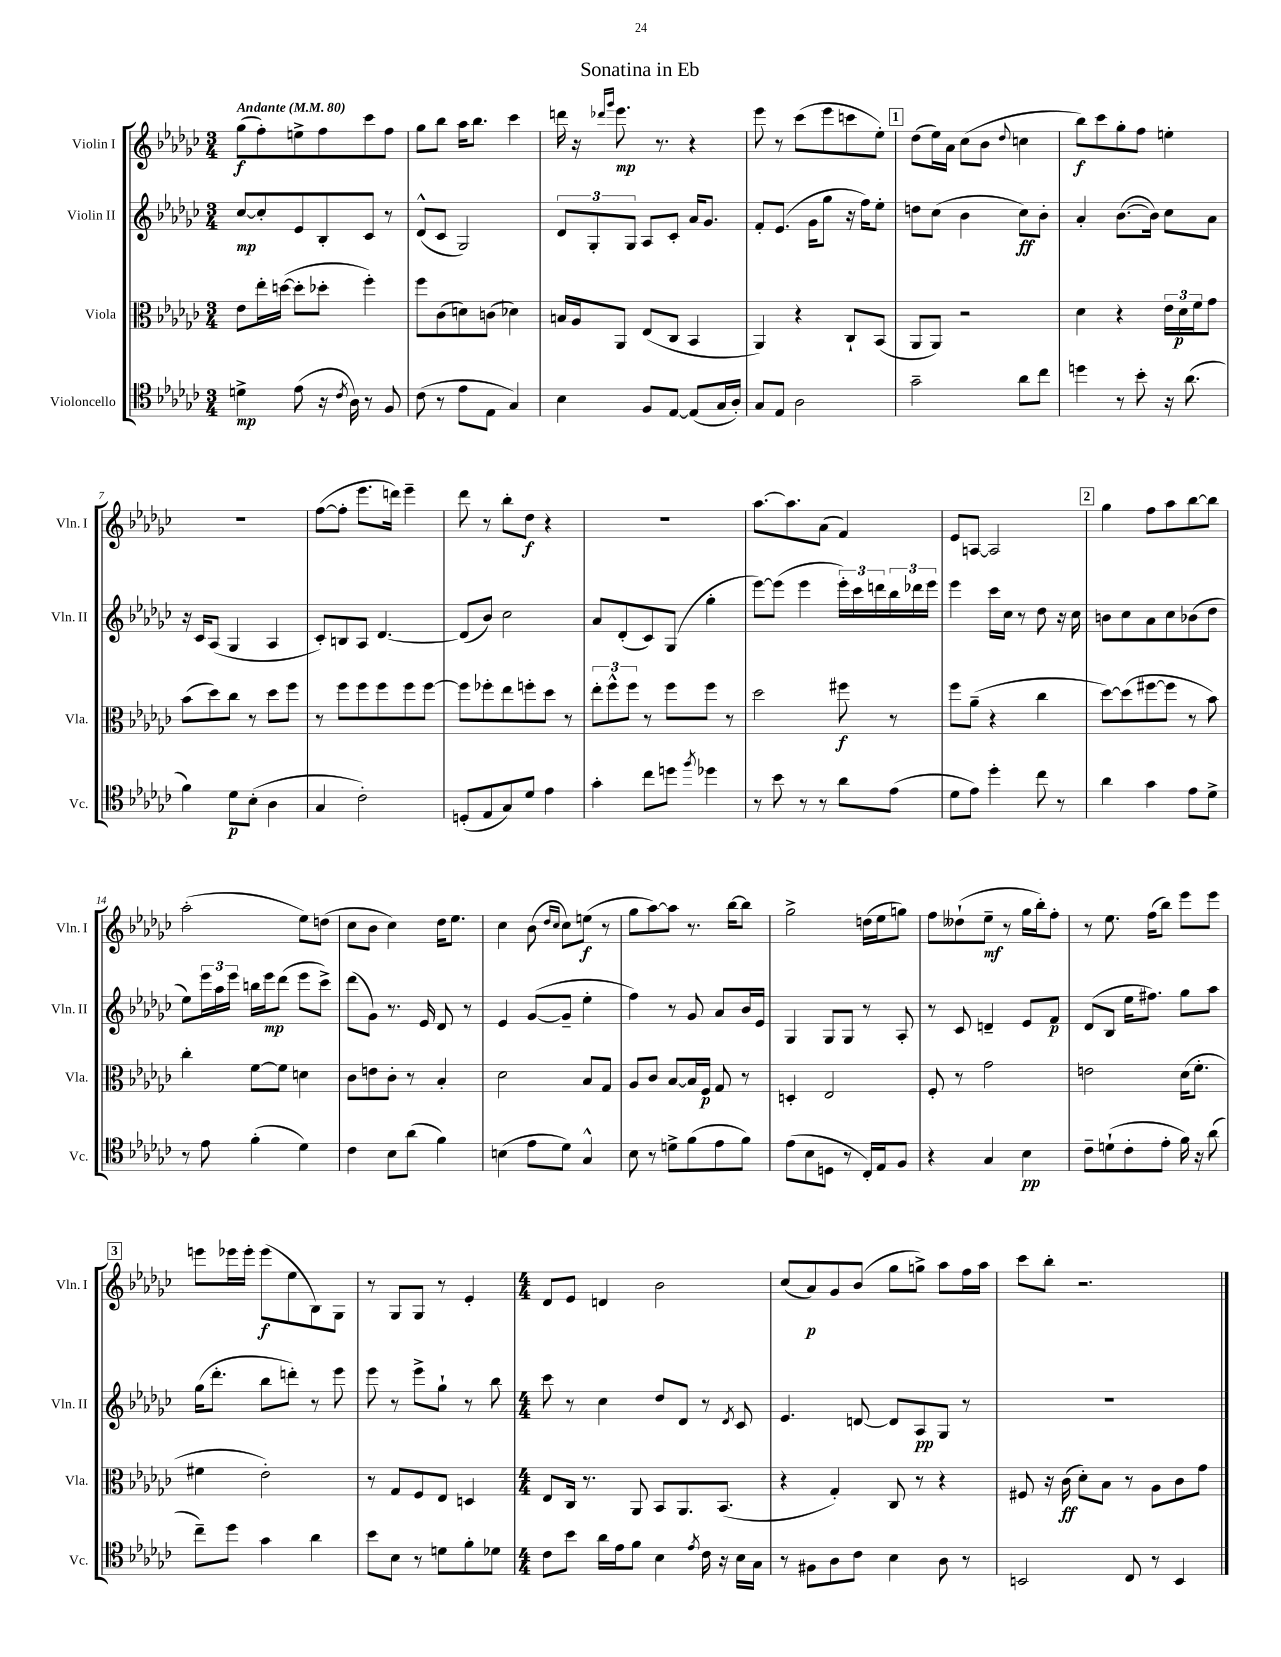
\header { title = "Sonatina in Eb" }
<<
\new StaffGroup <<
\new Staff = "s0" \with { instrumentName = "Violin I" shortInstrumentName = "Vln. I" } {
    \clef treble \key ges \major \numericTimeSignature \time 3/4 \tempo "Andante" 4 = 80
    ges''8\f( f''8-.) e''8-> f''8 ces'''8 f''8 |
    ges''8 bes''8 aes''16 bes''8. ces'''4 |
    d'''16 r16 \grace { des'''16 ges'''16 } ees'''8.\mp r8. r4 |
    ees'''8 r8 ces'''8( ees'''8 c'''8 ees''8-.) |
    \mark \markup { \box "1" } des''8( ees''16) aes'16 ces''8( bes'8 \appoggiatura { des''8 } c''4 |
    bes''8\f) ces'''8 ges''8-. f''8 e''4-. |
    R2. |
    f''8~( f''8-. ees'''8. d'''16) ees'''4-- |
    des'''8 r8 bes''8-. des''8\f r4 |
    R2. |
    aes''8.~ aes''8. aes'8( f'4) |
    ees'8 a8~ a2 |
    \mark \markup { \box "2" } ges''4 f''8 aes''8 bes''8~ bes''8 |
    aes''2-.( ees''8) d''8( |
    ces''8 bes'8 ces''4) des''16 ees''8. |
    ces''4 bes'8( \grace { des''16 ces''16 } ces''8) e''8\f( r8 |
    ges''8 aes''8~) aes''8 r8. bes''16~ bes''8 |
    ges''2-> d''16( ees''16 g''8) |
    f''8 deses''8-!( ees''8--\mf r8 ges''16 bes''16-.) f''8-. |
    r8 ees''8. f''16( bes''8) ees'''8 ees'''8 |
    \mark \markup { \box "3" } e'''8 ees'''16 ees'''16-. ees'''8\f( ees''8 bes8) ges8 |
    r8 ges8 ges8 r8 ees'4-. |
    \numericTimeSignature \time 4/4 des'8 ees'8 d'4 bes'2 |
    ces''8( aes'8\p) ges'8 bes'8( ges''8 g''8->) aes''8 f''16 aes''16 |
    ces'''8 bes''8-. r2. \bar "|." |
}
\new Staff = "s1" \with { instrumentName = "Violin II" shortInstrumentName = "Vln. II" } {
    \clef treble \key ges \major \numericTimeSignature \time 3/4
    ces''8~\mp ces''8-. ees'8 bes8-. ces'8 r8 |
    des'8-^( ces'8 ges2) |
    \tuplet 3/2 { des'8 ges8-. ges8 } aes8 ces'8-. aes'16 ges'8. |
    f'8-. ees'8.( ges'16 ges''8 r16 f''16) ees''8-. |
    \mark \markup { \box "1" } d''8 ces''8( bes'4 ces''8\ff) bes'8-. |
    aes'4-. bes'8.~( bes'16) ces''8 aes'8 |
    r16 ces'16 aes8( ges4 aes4 |
    ces'8-.) b8 aes8 des'4.~ |
    des'8( bes'8) ces''2 |
    aes'8 des'8-.( ces'8) ges8( ges''4-. |
    ees'''8~) ees'''8( ees'''4 \tuplet 3/2 { ees'''16-.) ces'''16 d'''16 } \tuplet 3/2 { bes''16 des'''16 ees'''16 } |
    ees'''4 ces'''16 ces''16 r8 des''8 r16 ces''16 |
    \mark \markup { \box "2" } b'8 ces''8 aes'8 ces''8 bes'8( des''8 |
    ees''8) \tuplet 3/2 { ees'''16 aes''16 ees'''16 } b''16 ees'''16\mp des'''8( ees'''8 ces'''8->) |
    des'''8( ges'8) r8. ees'16 des'8 r8 |
    ees'4 ges'8~( ges'8-- ees''4-. |
    f''4) r8 ges'8 aes'8 bes'16 ees'16 |
    ges4 ges8 ges8 r8 aes8-. |
    r8 ces'8 d'4-- ees'8 f'8\p |
    des'8( bes8 ees''16 fis''8.) ges''8 aes''8 |
    \mark \markup { \box "3" } ges''16( des'''8.-. bes''8 d'''8-.) r8 ees'''8 |
    ees'''8 r8 ees'''8-> ges''8-! r8 bes''8 |
    \numericTimeSignature \time 4/4 ces'''8 r8 ces''4 des''8 des'8 r8 \acciaccatura { des'8 } ces'8 |
    ees'4. d'8~ d'8 aes8\pp ges8 r8 |
    R1 \bar "|." |
}
\new Staff = "s2" \with { instrumentName = "Viola" shortInstrumentName = "Vla." } {
    \clef alto \key ges \major \numericTimeSignature \time 3/4
    ees'8 ees''16-. d''16~( d''8-. des''8-. f''4-.) |
    f''8 ces'8( d'8) c'8( des'4) |
    b16 aes16 aes,8 ees8( ces8 bes,4 |
    aes,4) r4 ces8-! bes,8( |
    \mark \markup { \box "1" } aes,8 aes,8) r2 |
    des'4 r4 \tuplet 3/2 { ees'16 des'16\p f'16 } ges'8 |
    bes'8( des''8) ces''8 r8 des''8 f''8 |
    r8 f''8 f''8 f''8 f''8 f''8~ |
    f''8 fes''8-. ees''8 f''8-. des''8 r8 |
    \tuplet 3/2 { ees''8-. f''8-^ f''8 } r8 f''8 f''8 r8 |
    des''2 fis''8\f r8 |
    f''8 aes'8--( r4 ces''4 |
    \mark \markup { \box "2" } des''8~) des''8( fis''8~ fis''8 r8 bes'8) |
    ces''4-. f'8~ f'8 d'4 |
    ces'8 e'8 ces'8-. r8 bes4-. |
    des'2 bes8 ges8 |
    aes8 ces'8 bes8~ bes16 f16\p ges8 r8 |
    d4-. ees2 |
    f8-. r8 ges'2 |
    e'2 des'16( f'8.-. |
    \mark \markup { \box "3" } fis'4 ees'2-.) |
    r8 ges8 f8 ees8 d4 |
    \numericTimeSignature \time 4/4 ees8 ces16 r8. aes,8 bes,8 aes,8. bes,8.( |
    r4 ges4-.) ces8 r8 r4 |
    fis8 r16 ces'16\ff( des'8-.) bes8 r8 aes8 ces'8 ges'8 \bar "|." |
}
\new Staff = "s3" \with { instrumentName = "Violoncello" shortInstrumentName = "Vc." } {
    \clef tenor \key ges \major \numericTimeSignature \time 3/4
    d'4->\mp ees'8( r16 \acciaccatura { ces'8 } aes16) r8 f8 |
    ces'8( r8 ees'8 ees8 ges4) |
    bes4 f8 ees8~ ees8( ges16 aes16-.) |
    ges8 ees8 aes2 |
    \mark \markup { \box "1" } ges'2-- aes'8 ces''8 |
    d''4 r8 bes'8-. r16 aes'8.( |
    f'4) des'8\p bes8-.( aes4 |
    ges4 ces'2-.) |
    d8-.( ees8 ges8) des'8 ees'4 |
    ges'4-. ces''8 d''8 \acciaccatura { f''8 } des''4 |
    r8 bes'8 r8 r8 aes'8 ees'8( |
    des'8 ees'8) des''4-. ces''8 r8 |
    \mark \markup { \box "2" } aes'4 ges'4 ees'8 des'8-> |
    r8 ees'8 f'4-.( des'4) |
    ces'4 bes8 aes'8( f'4) |
    b4( ees'8 des'8) ges4-^ |
    bes8 r8 d'8-> f'8( ees'8 f'8) |
    ees'8( bes8 d8 r8 ces16-.) ees16 f8 |
    r4 ges4 bes4\pp |
    ces'8-- d'8-!( ces'8-. ees'8-. f'16) r16 aes'8( |
    \mark \markup { \box "3" } ces''8--) des''8 ges'4 aes'4 |
    bes'8 bes8 r8 d'8 f'8-. des'8 |
    \numericTimeSignature \time 4/4 ces'8 bes'8 aes'16 ees'16 f'8 bes4 \acciaccatura { ees'8 } ces'16 r16 bes16 ges16 |
    r8 fis8 aes8 ces'8 bes4 aes8 r8 |
    b,2 ces8 r8 b,4 \bar "|." |
}
>>
>>
